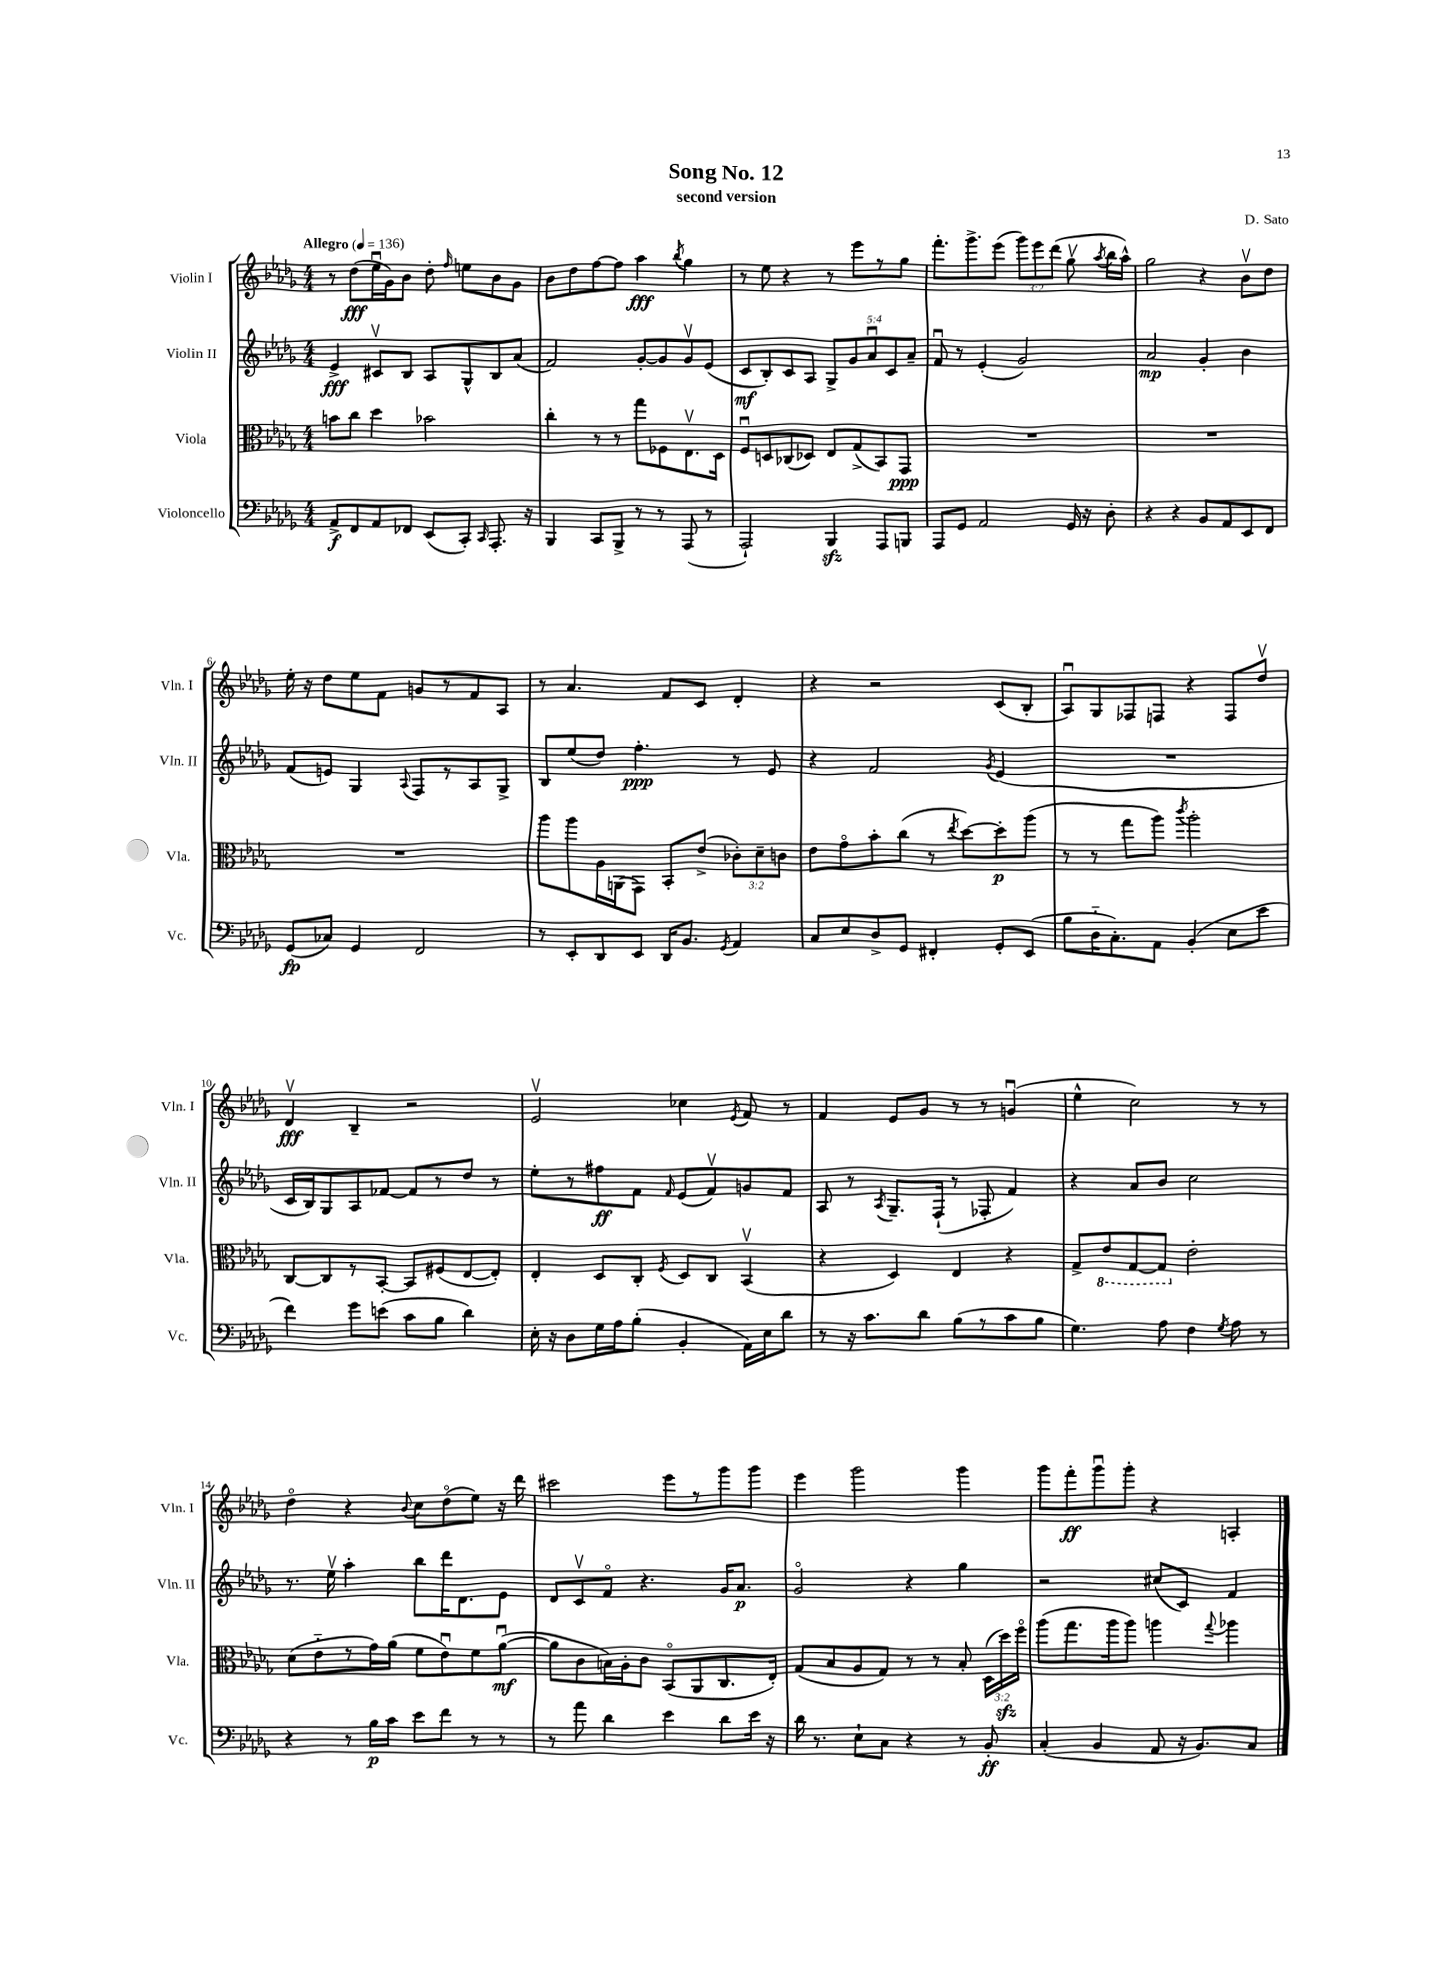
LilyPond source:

\header { title = "Song No. 12" composer = "D. Sato" subtitle = "second version" }
<<
\new StaffGroup <<
\new Staff = "s0" \with { instrumentName = "Violin I" shortInstrumentName = "Vln. I" } {
    \clef treble \key des \major \numericTimeSignature \time 4/4 \override Staff.TupletNumber.text = #tuplet-number::calc-fraction-text \tempo "Allegro" 4 = 136
    \autoBeamOff r8 des''8[\fff( ees''16\downbow ges'16) bes'8] des''8-. \grace { f''16 } e''8[ bes'8 ges'8] |
    bes'8[ des''8 f''8~ f''8] aes''4\fff \acciaccatura { bes''8 } ges''4 |
    r8 ees''8 r4 r8 ees'''8[ r8 ges''8] |
    f'''8.[-. ges'''8.-> ees'''8]( \tuplet 3/2 { ges'''8[) ees'''8 des'''8]( } ges''8\upbow \acciaccatura { aes''8 } bes''16[ aes''16]-^) |
    ges''2 r4 bes'8[\upbow des''8] |
    ees''16-. r16 des''8[ ees''8 f'8] g'8[ r8 f'8 aes8] |
    r8 aes'4. f'8[ c'8] des'4-. |
    r4 r2 c'8[( bes8]-. |
    aes8[\downbow) ges8 fes8 f8] r4 f8[ des''8]\upbow |
    des'4\upbow\fff bes4-- r2 |
    ees'2\upbow ces''4 \acciaccatura { ees'8 } f'8 r8 |
    f'4 ees'8[ ges'8] r8 r8 g'4\downbow( |
    ees''4-^ c''2) r8 r8 |
    des''4\flageolet r4 \appoggiatura { bes'8 } c''8[ des''8\flageolet( ees''8]) r16 des'''16 |
    cis'''2 ees'''8[ r8 ges'''8 ges'''8] |
    ees'''4 ges'''2 ges'''4 |
    ges'''8[ f'''8-.\ff ges'''8\downbow ges'''8]-. r4 a4-. \bar "|." |
}
\new Staff = "s1" \with { instrumentName = "Violin II" shortInstrumentName = "Vln. II" } {
    \clef treble \key des \major \numericTimeSignature \time 4/4 \override Staff.TupletNumber.text = #tuplet-number::calc-fraction-text
    \autoBeamOff ees'4->\fff cis'8[\upbow bes8] aes8[ ges8-^ bes8 aes'8]( |
    f'2) ges'8[~-. ges'8 ges'8\upbow ees'8]( |
    c'8[\mf bes8-.) c'8 aes8] \tuplet 5/4 { ges8[-> ges'8 aes'8\downbow c'8 aes'8]-- } |
    f'8\downbow r8 ees'4-.( ges'2) |
    aes'2\mp ges'4-. bes'4 |
    f'8[( e'8]) ges4 \appoggiatura { aes8 } f8[ r8 aes8 ges8]-> |
    bes8[ ees''8( des''8]) f''4.-.\ppp r8 ees'8 |
    r4 f'2 \acciaccatura { ges'8 } ees'4( |
    R1 |
    c'16[ bes16) ges8 aes8 fes'8]~ fes'8[ r8 des''8] r8 |
    ees''8[-. r8 fis''8\ff f'8] \grace { f'16 } ees'8[( f'8\upbow) g'8 f'8] |
    aes8 r8 \acciaccatura { aes8 } ges8.[-- f16]-!( r8 fes8-. f'4) |
    r4 aes'8[ bes'8] c''2 |
    r8. ees''16\upbow aes''4-. bes''8[ des'''16 des'8. ees'8] |
    des'8[ c'8\upbow f'8]\flageolet r4. ges'16[ aes'8.]\p |
    ges'2\flageolet r4 ges''4 |
    r2 cis''8[( c'8]) f'4 \bar "|." |
}
\new Staff = "s2" \with { instrumentName = "Viola" shortInstrumentName = "Vla." } {
    \clef alto \key des \major \numericTimeSignature \time 4/4 \override Staff.TupletNumber.text = #tuplet-number::calc-fraction-text
    \autoBeamOff b'8[ c''8] des''4 bes'2 |
    c''4-. r8 r8 ges''8[ fes8 ees8.\upbow des16] |
    f8[\downbow d8 ces8( des8]) ees8[ ges8->( bes,8) ges,8]\ppp |
    R1 |
    R1 |
    R1 |
    aes''8[ aes''8 aes16 a,16( ges,8]) bes,8[-. ees'8]->( \tuplet 3/2 { ces'8[-.) des'8-- c'8] } |
    ees'8[ ges'8\flageolet bes'8-. c''8]( r8 \acciaccatura { ees''8 } des''8[~) des''8-.\p aes''8]( |
    r8 r8 ges''8[ aes''8]) \acciaccatura { c'''8 } aes''2-. |
    c8[~ c8 r8 bes,8]~-. bes,8[ fis8( ees8~ ees8]-.) |
    ees4-. des8[ c8]-. \acciaccatura { f8 } des8[ c8] bes,4\upbow( |
    r4 des4) ees4 r4 |
    ges8[-> \ottava #-1 ees8 ges,8~ ges,8] \ottava #0 ees'2-. |
    des'8[( ees'8-_ r8 ges'16) aes'16]( f'8[ ees'8\downbow) f'8 aes'8]~\downbow\mf( |
    aes'8[ c'8 b16) aes16-. c'8] bes,8[\flageolet( aes,8 c8. ees16]-.) |
    ges8[( bes8 aes8 ges8]) r8 r8 bes8-. \tuplet 3/2 { des16[( des''16\sfz) f''16]\flageolet } |
    aes''8[( ges''8. aes''16 aes''8]) a''4 \appoggiatura { ges''8 } aes''4 \bar "|." |
}
\new Staff = "s3" \with { instrumentName = "Violoncello" shortInstrumentName = "Vc." } {
    \clef bass \key des \major \numericTimeSignature \time 4/4
    \autoBeamOff aes,8[->\f f,8 aes,8 fes,8] ees,8[( c,8]-.) \grace { c,16 } aes,,8.-. r16 |
    bes,,4 c,8[ bes,,8]-> r8 r8 aes,,8( r8 |
    aes,,2-!) bes,,4\sfz aes,,8[ b,,8] |
    aes,,8[ ges,8] aes,2 ges,16 r16 des8-. |
    r4 r4 bes,8[ aes,8 ees,8 f,8] |
    ges,8[\fp( ces8]) ges,4 f,2 |
    r8 ees,8[-. des,8 ees,8] des,16[ bes,8.] \acciaccatura { ges,8 } aes,4 |
    c8[ ees8 des8-> ges,8] fis,4-. ges,8[-. ees,8]( |
    bes8[ des16-_ c8.-.) aes,8] bes,4-.( ees8[ ees'8] |
    f'4) ges'8[ e'8]( c'8[ bes8] des'4) |
    ees16-. r16 des8[ ges16 aes16 bes8]-.( bes,4-. aes,16[) ees16 des'8] |
    r8 r16 c'8.[ des'8] bes8[( r8 c'8 bes8] |
    ges4.) aes8 f4 \acciaccatura { ges8 } aes8 r8 |
    r4 r8 bes16[\p c'16] ees'8[ f'8] r8 r8 |
    r8 aes'8 des'4 ees'4 des'8[ ees'16] r16 |
    des'16 r8. ees8[-! c8] r4 r8 bes,8-.\ff |
    c4-.( bes,4 aes,8 r16 bes,8.[) c8] \bar "|." |
}
>>
>>
